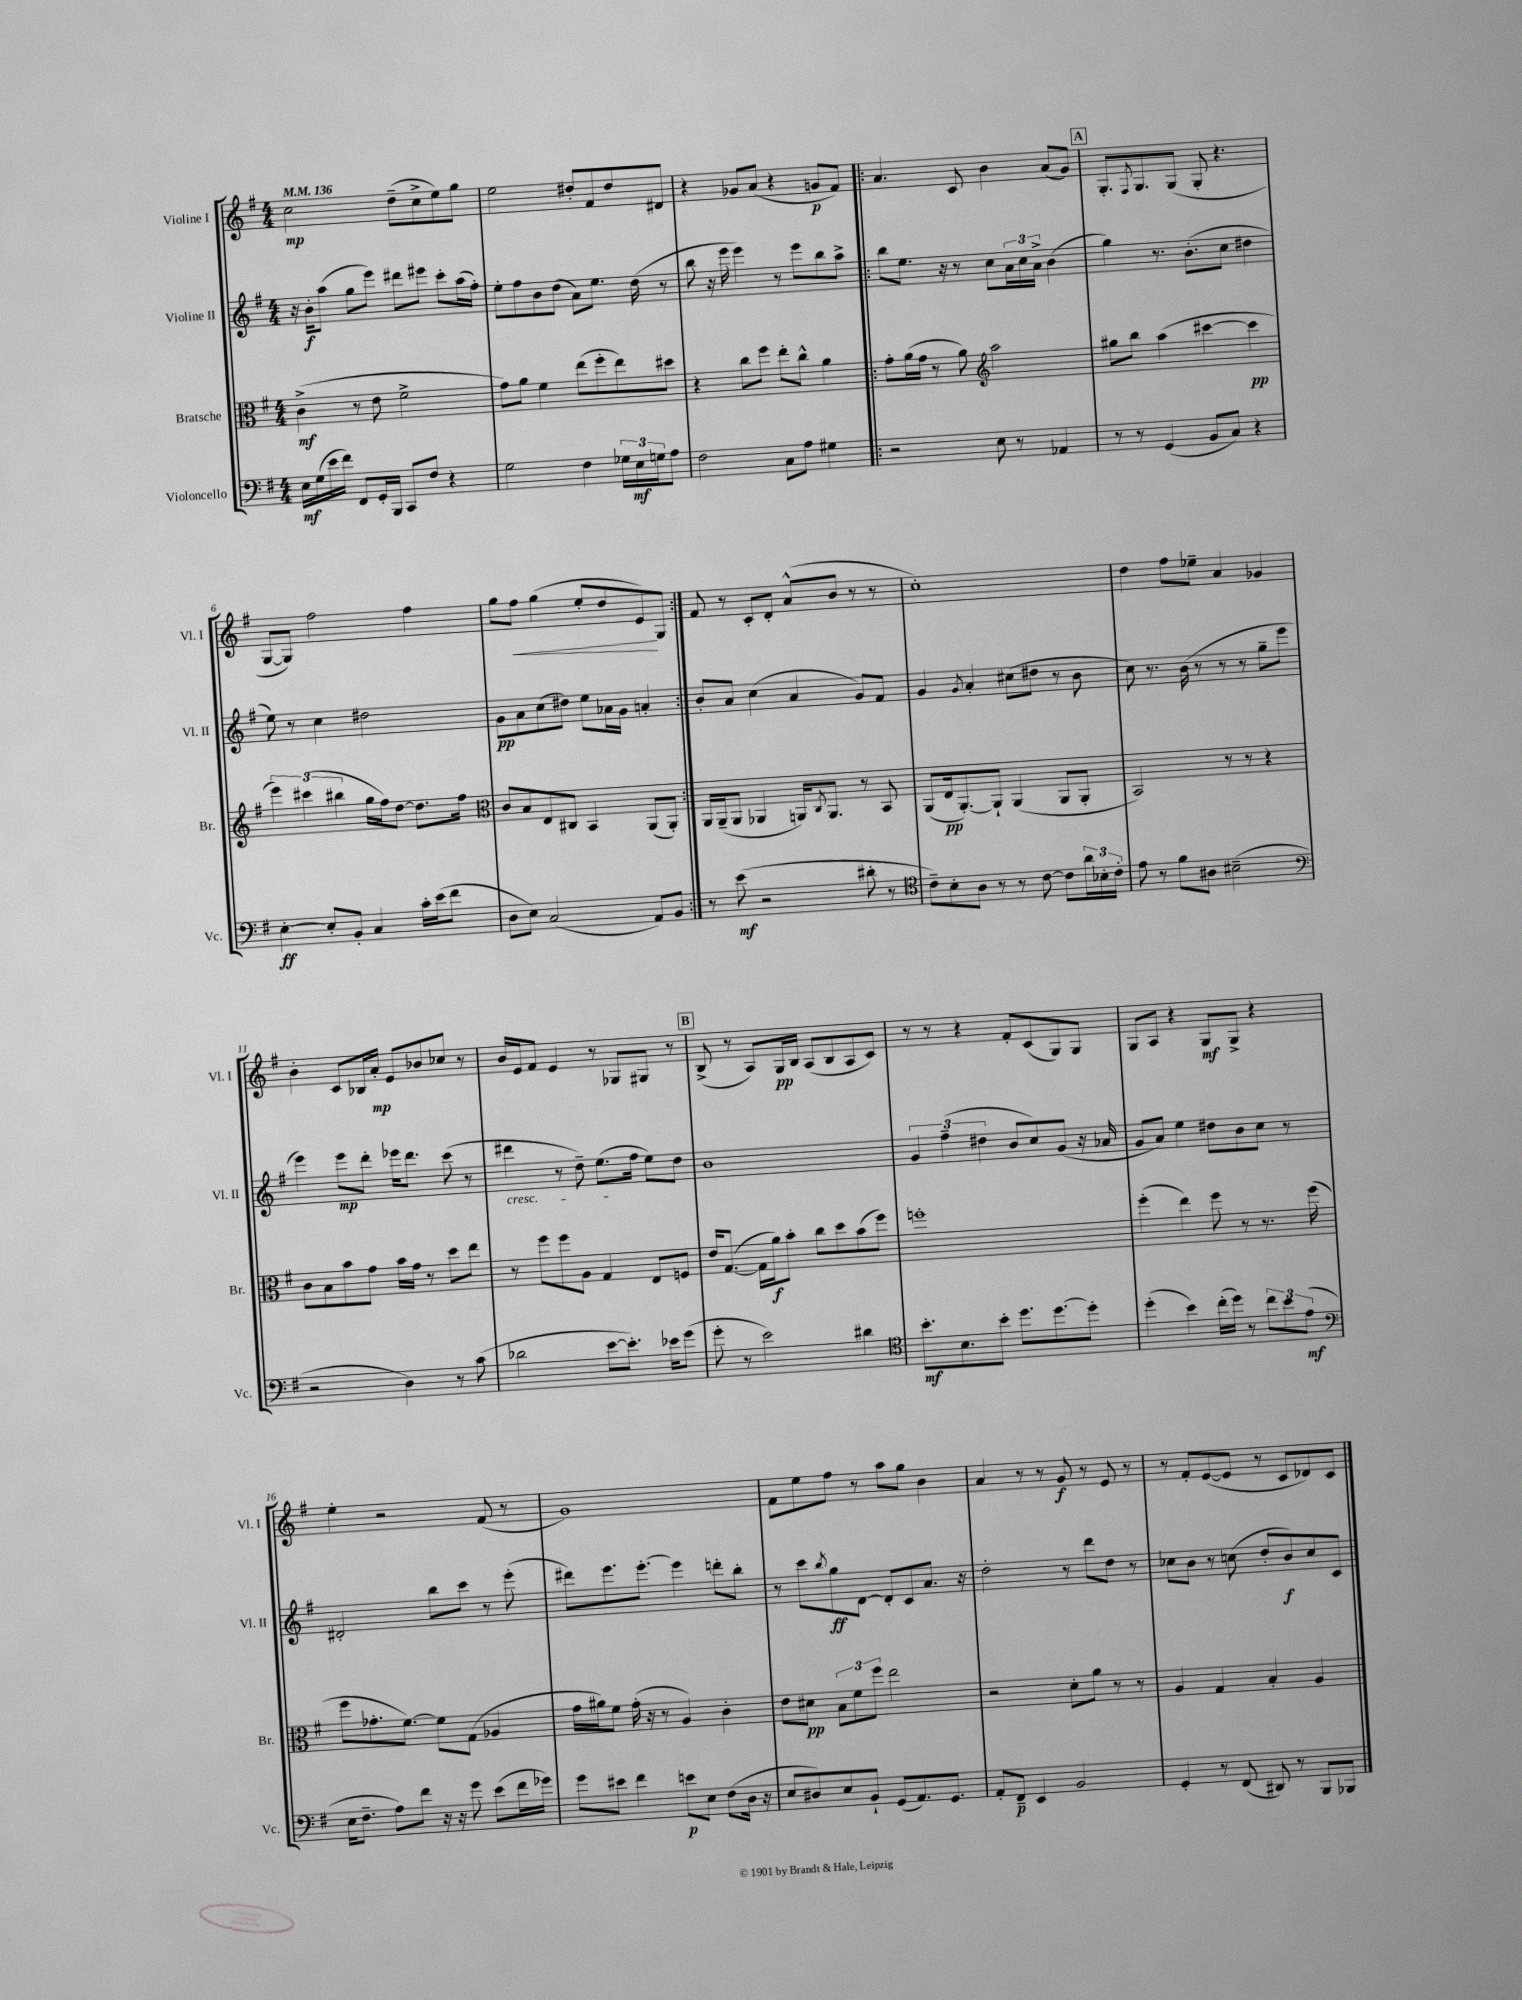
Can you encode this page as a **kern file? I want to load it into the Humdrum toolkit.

**kern	**dynam	**kern	**dynam	**kern	**dynam	**kern	**dynam
*part4	*part4	*part3	*part3	*part2	*part2	*part1	*part1
*staff4	*staff4	*staff3	*staff3	*staff2	*staff2	*staff1	*staff1
*I"Violoncello	*	*I"Bratsche	*	*I"Violine II	*	*I"Violine I	*
*I'Vc.	*	*I'Br.	*	*I'Vl. II	*	*I'Vl. I	*
*clefF4	*	*clefC3	*	*clefG2	*	*clefG2	*
*k[f#]	*	*k[f#]	*	*k[f#]	*	*k[f#]	*
*M4/4	*	*M4/4	*	*M4/4	*	*M4/4	*
*MM136	*	*MM136	*	*MM136	*	*MM136	*
=1	=1	=1	=1	=1	=1	=1	=1
16E\LL	mf	(4c^\	mf	16r	.	2cc\	mp
(16G\	.	.	.	16b'\KL	f	.	.
16e\	.	.	.	(8aa\J	.	.	.
16f#\JJ)	.	.	.	.	.	.	.
8FF#/L	.	8r	.	8gg\L	.	.	.
16GG'/L	.	8e\	.	8eee\J)	.	.	.
16BBB/JJ	.	.	.	.	.	.	.
8CC/L	.	2f#^\	.	8ddd#X\L	.	(8dd~\L	.
8F#/J	.	.	.	8eee#X\J	.	8cc^\	.
4r	.	.	.	8ccc'\L	.	8ee\)	.
.	.	.	.	(16aa\L	.	8gg\J	.
.	.	.	.	16ff#'\JJ)	.	.	.
=2	=2	=2	=2	=2	=2	=2	=2
2G\	.	8g\L)	.	8ee'\L	.	2ee\	.
.	.	8a\J	.	8ff#\	.	.	.
.	.	4f#\	.	8b\	.	.	.
.	.	.	.	(8dd\J	.	.	.
4F#\	.	(8ee\L	.	8a\L)	.	8dd#X'/L	.
.	.	8ff#'\	.	8.ee\J	.	8f#/	.
24G-X\LL	.	8ee\)	.	.	.	8dd#/	.
24E\	mf	.	.	.	.	.	.
.	.	.	.	(16dd\	.	.	.
24Gn\J	.	.	.	.	.	.	.
8A\J	.	8dd#X\J	.	8r	.	8d#X/J	.
=3	=3	=3	=3	=3	=3	=3	=3
2F#\	.	4r	.	8bb\	.	4r	.
.	.	.	.	16r	.	.	.
.	.	.	.	16eee\	.	.	.
.	.	8cc\L	.	4eee\)	.	8g-X/L	.
.	.	8ff#\J	.	.	.	(8a/J	.
8C\L	.	8ee'\L	.	8r	.	4r	.
8A\J	.	8cc^^\J	.	8eee\L	.	.	.
4G#X\	.	4a\	.	8bb\	.	8gn/L	p
.	.	.	.	8aa^\J	.	8f#/J)	.
=4!|:	=4!|:	=4!|:	=4!|:	=4!|:	=4!|:	=4!|:	=4!|:
2r	.	8g'\L	.	8bb\L	.	4.a/	.
.	.	(16a\L	.	8.ee\J	.	.	.
.	.	16g\JJ	.	.	.	.	.
.	.	8r	.	.	.	.	.
.	.	.	.	16r	.	.	.
.	.	8a\)	.	8r	.	8c/	.
*	*	*clefG2	*	*	*	*	*
8E\	.	2aa\	.	8cc\L	.	4b\	.
8r	.	.	.	24a\L	.	.	.
.	.	.	.	24cc\	.	.	.
.	.	.	.	24a^\JJ	.	.	.
4AA-X/	.	.	.	(4b\	.	(8a/L	.
.	.	.	.	.	.	8g/J)	.
!!LO:REH:place=s1:t=A
=5	=5	=5	=5	=5	=5	=5	=5
8r	.	8gg#X\L	.	4gg\)	.	8.G'/L	.
8r	.	8bb\J	.	.	.	.	.
.	.	.	.	.	.	8qF#/	.
.	.	.	.	.	.	8.G/	.
(4GG/	.	(4aa\	.	8.r	.	.	.
.	.	.	.	.	.	(8G/J	.
.	.	.	.	(8.b'\L	.	.	.
8BB/L	.	[4ccc#X\	.	.	.	8G'/	.
8C/J)	.	.	.	8cc\J	.	4.r	.
4r	.	4ccc#\]	pp	4dd#X\	.	.	.
!!LO:LB:g=z
=6	=6	=6	=6	=6	=6	=6	=6
[4E'\	ff	6eee\)	.	8ee\)	.	[8G/L	.
.	.	.	.	8r	.	8G/J])	.
.	.	(6ccc#X\	.	.	.	.	.
8E'/L]	.	.	.	4cc\	.	2ff#\	.
.	.	6bb#X\	.	.	.	.	.
8BB'/J	.	.	.	.	.	.	.
4C/	.	16gg\LL	.	2dd#X\	.	.	.
.	.	16ff#\J)	.	.	.	.	.
.	.	[8dd\J	.	.	.	.	.
16c'\LL	.	8.dd\L]	.	.	.	4ff#\	.
(16e\J	.	.	.	.	.	.	.
8f#\J	.	.	.	.	.	.	.
.	.	16ff#\Jk	.	.	.	.	.
=7	=7	=7	=7	=7	=7	=7	=7
*	*	*clefC3	*	*	*	*	*
8D\L	.	8c/L	.	8g\L	pp	8gg\L	.
!	!	!	!	!	!	!	!LO:HP:b
8E\J)	.	8B/	.	8a\	.	8ff#\J	<
(2C/	.	8E/	.	(8cc\	.	(4gg\	.
.	.	8C#X/J	.	8dd#X\J)	.	.	.
.	.	4BB/	.	8ee\L	.	8ee'/L	.
.	.	.	.	16a-X\L	.	8dd/	.
.	.	.	.	16g\JJ	.	.	.
8AA/L)	.	(8AA/L	.	4an'/	.	8e/)	.
8BB/J	.	8AA'/J)	.	.	.	8G/J	[
=8:|!	=8:|!	=8:|!	=8:|!	=8:|!	=8:|!	=8:|!	=8:|!
8r	.	16AA/LL	.	8b'/L	.	8f#/	.
.	.	(16AA~/J	.	.	.	.	.
(8e\	mf	8AA/J	.	8a/J	.	8r	.
2r	.	4AA-X/	.	(4cc\	.	8c'/L	.
.	.	.	.	.	.	8d'/J	.
.	.	16AAn/KL)	.	4a/	.	(8a^^/L	.
.	.	8qC/	.	.	.	.	.
.	.	8.AA/J	.	.	.	.	.
.	.	.	.	.	.	8b/J	.
8d#X'\	.	8r	.	8g/L)	.	8r	.
8r	.	8BB/	.	8f#/J	.	8r	.
=9	=9	=9	=9	=9	=9	=9	=9
*clefC4	*	*	*	*	*	*	*
8c~\L)	.	(8AA/L	.	4g/	.	1cc')	.
8B'\	.	16E/k	pp	.	.	.	.
.	.	[8.AA'/)	.	.	.	.	.
.	.	.	.	8qg/	.	.	.
8A\J	.	.	.	4a'/	.	.	.
8r	.	8AA`/J]	.	.	.	.	.
8r	.	(4AA/	.	(8cc#X\L	.	.	.
[8c\	.	.	.	8dd#X\J	.	.	.
8c\L]	.	8AA/L	.	8r	.	.	.
24a\L	.	8AA'/J	.	8b\	.	.	.
24B-X'\	.	.	.	.	.	.	.
24c'\JJ	.	.	.	.	.	.	.
=10	=10	=10	=10	=10	=10	=10	=10
8e\	.	2BB/)	.	8cc\)	.	4dd\	.
8r	.	.	.	8.r	.	.	.
8f#\L	.	.	.	.	.	8ff#\L	.
.	.	.	.	(16b\	.	.	.
8A#X\J	.	.	.	8r	.	8ee-X~\J	.
(2B#X~\	.	8r	.	8r	.	4a/	.
.	.	8r	.	8r	.	.	.
.	.	4r	.	8gg~\L	.	4g-X/	.
.	.	.	.	8eee\J	.	.	.
!!LO:LB:g=z
=11	=11	=11	=11	=11	=11	=11	=11
*clefF4	*	*	*	*	*	*	*
2r	.	8c\L	.	4eee\)	.	4b'\	.
.	.	8B\	.	.	.	.	.
.	.	8b\	.	8eee\L	mp	8c/L	.
.	.	8g\J	.	8ddd'\J	.	16B-X/L	.
.	.	.	.	.	.	16a'/JJ	mp
4D\)	.	16b\LL	.	16eee-X\KL	.	8e/L	.
.	.	16g\JJ	.	8.ddd\J	.	.	.
.	.	8r	.	.	.	8b-X/	.
8r	.	8dd\L	.	(8ccc\	.	8cc-X/J	.
(8c\	.	8ee\J	.	8r	.	8r	.
=12	=12	=12	=12	=12	=12	=12	=12
!	!	!	!	!LO:TX:b:i:t=cresc.	!	!	!
2d-X\	.	8r	.	4ddd#X\	.	16b/LL	.
.	.	.	.	.	.	16e/J	.
.	.	8ff#\L	.	.	.	8f#/J	.
.	.	8ff#\	.	8r	.	4e/	.
.	.	8A\J	.	8dd~\)	.	.	.
[8e\L	.	4G/	.	(8.ee\L	.	8r	.
8.e'\J])	.	.	.	.	.	8G-X/L	.
.	.	.	.	16ff#\Jk	.	.	.
.	.	8E/L	.	8ee\L)	.	8G#X/J	.
16e-X\KL	.	.	.	.	.	.	.
(8g\J	.	8Fn/J	.	8dd\J	.	8r	.
!!LO:REH:place=s1:t=B
=13	=13	=13	=13	=13	=13	=13	=13
8g'\	.	16e/KL	.	1b	.	(8B^/	.
.	.	([8.G/J	.	.	.	.	.
8r	.	.	.	.	.	8r	.
2e\)	.	16G\LL]	.	.	.	8A/L)	.
.	.	16a\J)	f	.	.	.	.
.	.	8b'\J	.	.	.	16G/L	pp
.	.	.	.	.	.	16B/JJ	.
.	.	8cc\L	.	.	.	(8A/L	.
.	.	8dd\	.	.	.	8B/	.
4d#X\	.	(8b\	.	.	.	8A/	.
.	.	8ff#\J)	.	.	.	8c/J)	.
=14	=14	=14	=14	=14	=14	=14	=14
*clefC4	*	*	*	*	*	*	*
8.b'\L	mf	1ffn'	.	6g/	.	8r	.
.	.	.	.	.	.	8r	.
.	.	.	.	(6ff#~\	.	.	.
8.B\	.	.	.	.	.	.	.
.	.	.	.	.	.	4r	.
.	.	.	.	6dd#X\	.	.	.
8b'\J	.	.	.	.	.	.	.
8.dd\L	.	.	.	8b/L	.	8f#'/L	.
.	.	.	.	8cc/)	.	(8c/	.
[8.dd\	.	.	.	.	.	.	.
.	.	.	.	(8g/J	.	8G/)	.
8dd'\J]	.	.	.	16r	.	8G/J	.
.	.	.	.	16a-X/	.	.	.
=15	=15	=15	=15	=15	=15	=15	=15
(4dd'\	.	(4ff#'\	.	8g/L	.	8G/L	.
.	.	.	.	8a/J)	.	8A/J	.
4b\)	.	4ee\)	.	4ee\	.	4r	.
(16cc'\LL	.	8ff#\	.	8dd#X\L	.	8G/L	mf
16dd\JJ)	.	.	.	.	.	.	.
8r	.	8r	.	8b\	.	8G^/J	.
12cc\L	.	8.r	.	8cc\J	.	4r	.
12b\	.	.	.	.	.	.	.
.	.	.	.	8r	.	.	.
(12e\J	mf	.	.	.	.	.	.
.	.	(16ff#\	.	.	.	.	.
!!LO:LB:g=z
=16	=16	=16	=16	=16	=16	=16	=16
*clefF4	*	*	*	*	*	*	*
16E\KL	.	8ff#\L	.	2d#X'/	.	4ee'\	.
8.F#~\J	.	.	.	.	.	.	.
.	.	8.g-X'\	.	.	.	.	.
8A\L)	.	.	.	.	.	2r	.
.	.	[8.f#\J)	.	.	.	.	.
8f#\J	.	.	.	.	.	.	.
16r	.	8f#\L]	.	8bb\L	.	.	.
16r	.	.	.	.	.	.	.
8g\	.	(8G\J	.	8ccc\J	.	.	.
(8e\L	.	4A-X/	.	8r	.	(8f#/	.
16f#\L	.	.	.	(8eee'\	.	8r	.
16g-X\JJ)	.	.	.	.	.	.	.
=17	=17	=17	=17	=17	=17	=17	=17
8g\L	.	16g\LL	.	8ddd#X\L)	.	1g)	.
.	.	16a#X\J)	.	.	.	.	.
8e#X\J	.	8f#\J	.	8.eee\	.	.	.
4f#\	.	(16g'\	.	.	.	.	.
.	.	16r	.	[8.eee'\J	.	.	.
.	.	8r	.	.	.	.	.
8en\L	p	4A/)	.	4eee\]	.	.	.
8E\J	.	.	.	.	.	.	.
(8F#\L	.	4c'\	.	8dddn'\L	.	.	.
16D\Jk	.	.	.	8bb'\J	.	.	.
16r	.	.	.	.	.	.	.
=18	=18	=18	=18	=18	=18	=18	=18
8E/L	.	8e\L	.	8r	.	8f#\L	.
8D#X/)	.	8d#X\J	pp	8ccc\L	.	8ee\	.
.	.	.	.	8qbb/	.	.	.
8E/	.	12B\L	.	8gg\	ff	8ff#\J	.
.	.	12f#\	.	.	.	.	.
8BB`/J	.	.	.	[8d\J	.	8r	.
.	.	12ff#\J	.	.	.	.	.
(8GG/L	.	2ee\	.	8d'/L]	.	8aa\L	.
8.AA/)	.	.	.	8c/	.	8gg\J	.
.	.	.	.	8.a/J	.	4b\	.
8.GG/J	.	.	.	.	.	.	.
.	.	.	.	16r	.	.	.
=19	=19	=19	=19	=19	=19	=19	=19
8AA'/L	.	2r	.	2dd'\	.	4a/	.
8FF#~/J	p	.	.	.	.	.	.
4EE/	.	.	.	.	.	8r	.
.	.	.	.	.	.	8r	.
2BB/	.	8d'\L	.	8r	.	8g/	f
.	.	8a\J	.	8ddd\L	.	8r	.
.	.	8r	.	8dd\J	.	8e/	.
.	.	8r	.	8r	.	8r	.
=20	=20	=20	=20	=20	=20	=20	=20
4GG'/	.	4A/	.	8cc-X\L	.	8r	.
.	.	.	.	8b\J	.	8f#'/L	.
8r	.	4G/	.	8r	.	([8e/	.
(8FF#/	.	.	.	(8ccn\	.	8e/J]	.
8DD#X/)	.	4B'/	.	8dd'/L	.	8r	.
8r	.	.	.	8b/)	f	8c/L	.
8BBB/L	.	4A/	.	8cc/	.	8d-X/)	.
8BBB-X/J	.	.	.	8c/J	.	8c/J	.
==	==	==	==	==	==	==	==
*-	*-	*-	*-	*-	*-	*-	*-
